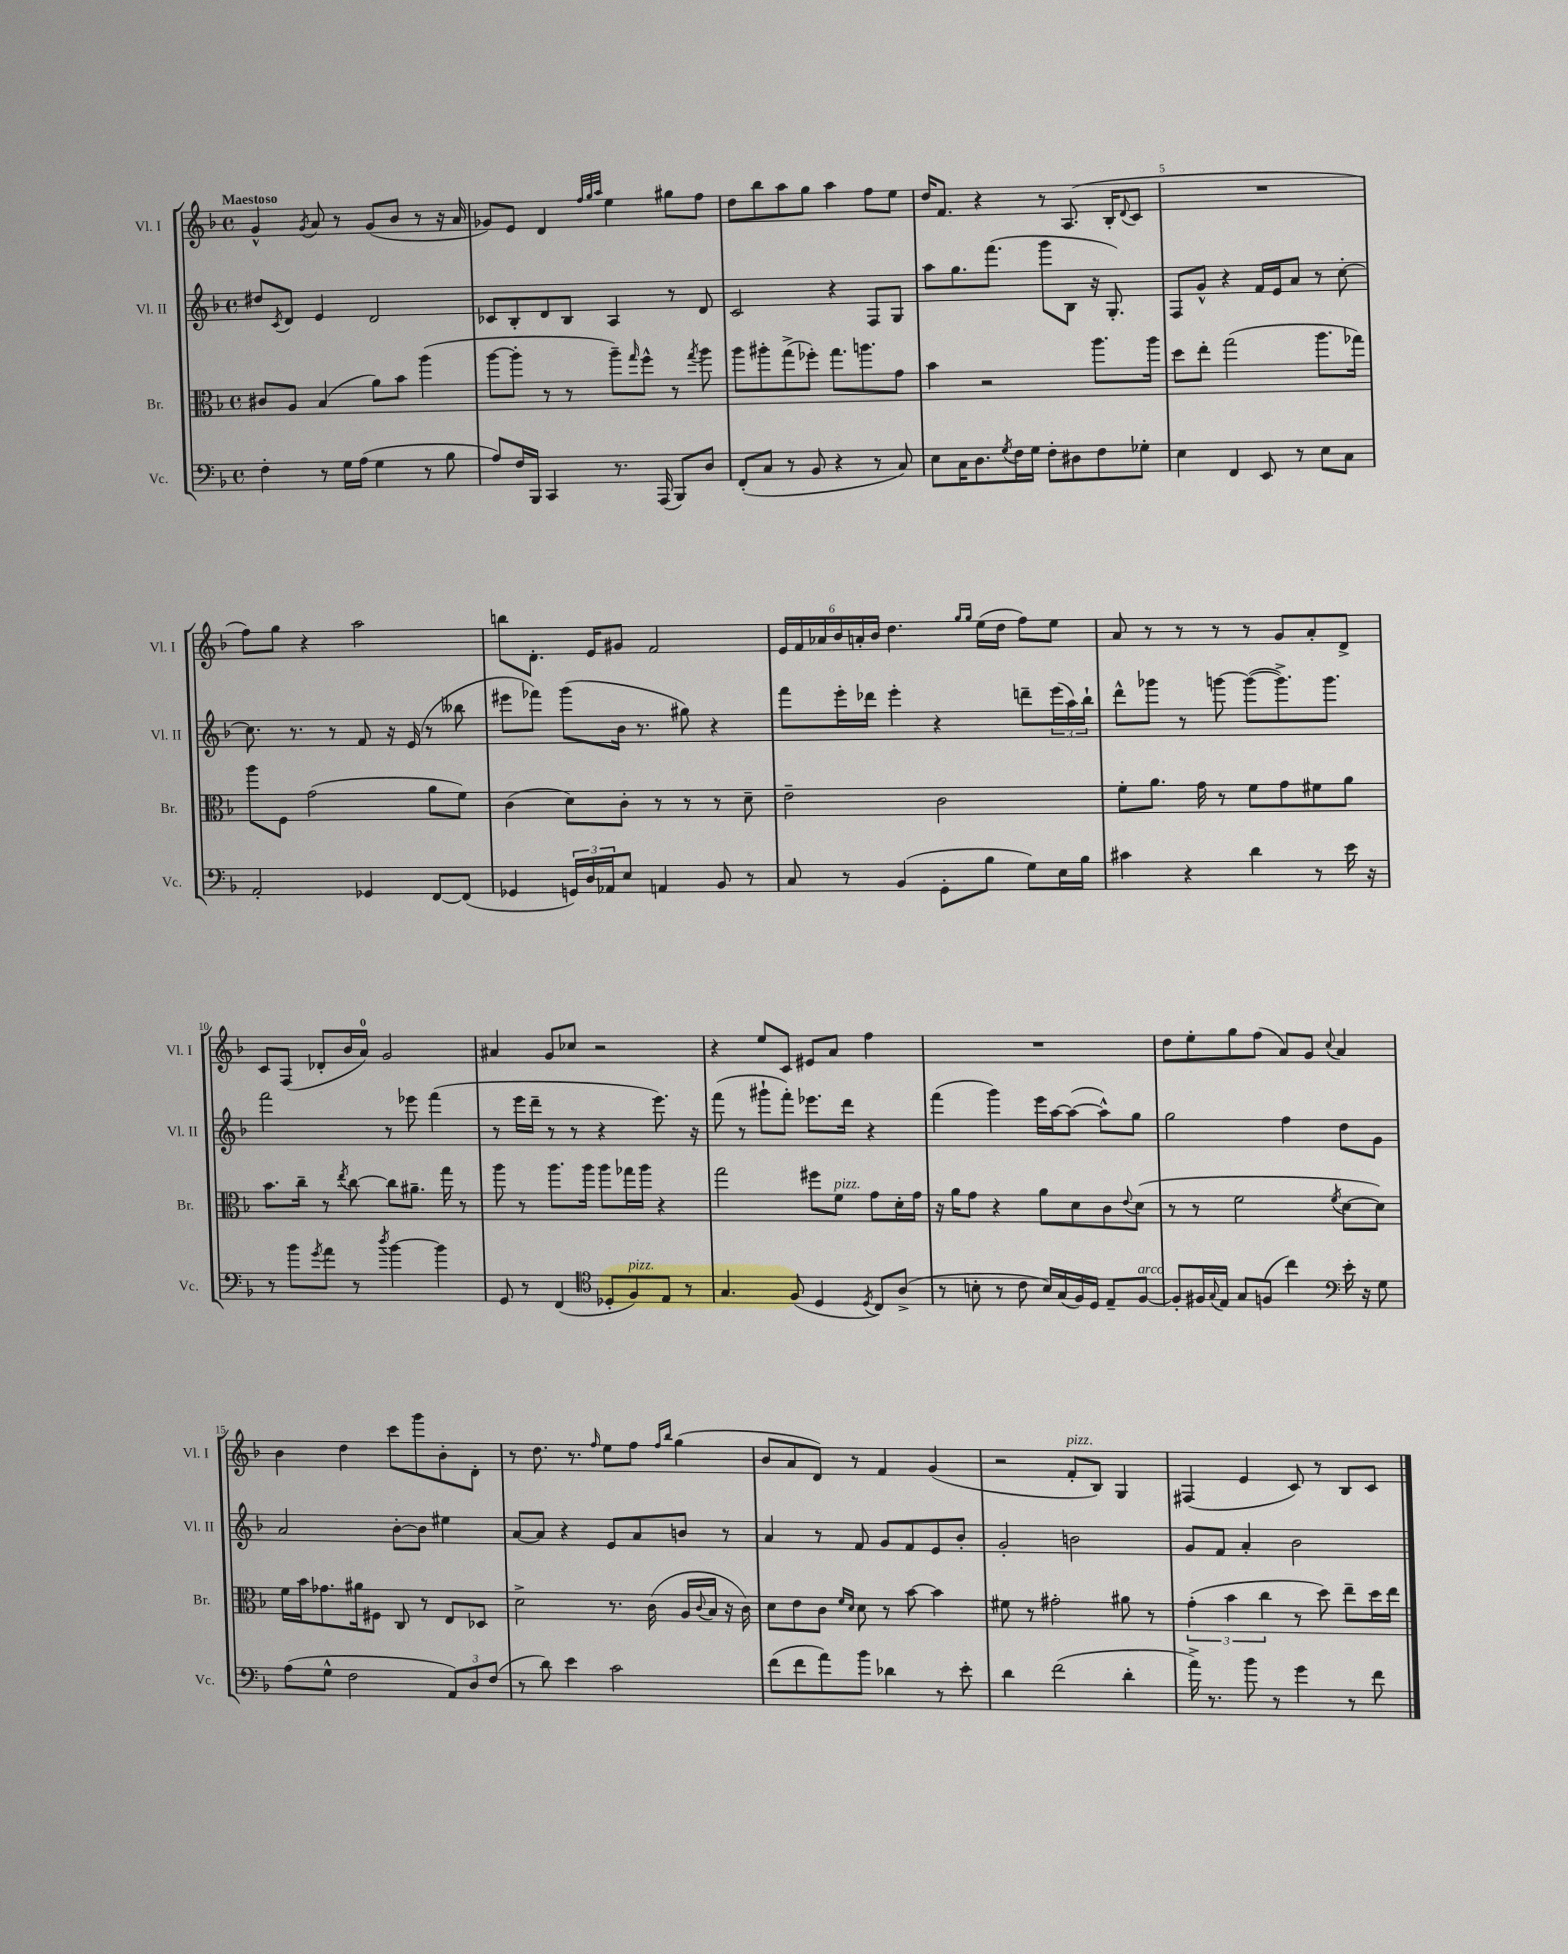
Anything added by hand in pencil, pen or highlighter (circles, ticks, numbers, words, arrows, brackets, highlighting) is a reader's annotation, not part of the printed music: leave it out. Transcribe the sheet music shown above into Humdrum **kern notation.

**kern	**kern	**kern	**kern
*staff4	*staff3	*staff2	*staff1
*clefF4	*clefC3	*clefG2	*clefG2
*k[b-]	*k[b-]	*k[b-]	*k[b-]
*M4/4	*M4/4	*M4/4	*M4/4
*met(c)	*met(c)	*met(c)	*met(c)
4F'	8c#	8dd#	4g^^
.	.	8qc	.
.	8A	8d	.
.	.	.	8qg
8r	(4B-	4e	8a
16G	.	.	8r
(16A	.	.	.
4G	8a)	2d	(8g
.	8b-	.	8b-
8r	(4aa	.	8r
8B-	.	.	16r
.	.	.	16a
=	=	=	=
8A)	[8aa	8c-	8g-)
16F	8aa']	8B-'	8e
16BBB-	.	.	.
4CC	8r	8d	4d
.	8r	8B-	.
.	.	.	32qqff
.	.	.	32qqgg
.	.	.	32qqaa
8.r	8aa~)	4A	4ee
.	16qqgg	.	.
.	8ff^^	.	.
(16AAA	.	.	.
8BBB-)	8r	8r	8gg#
.	8qgg	.	.
8D	8aa	8d	8ff
=	=	=	=
(8FF'	8aa	2c	8dd
8C	8aa#'	.	8bb-
8r	(8gg^	.	8aa
8BB-	8ff-')	.	8gg
4r	8.gg	4r	4aa
.	8.aa	.	.
8r	.	8F	8ff
8C)	8g	8G	8ee
=	=	=	=
8E	4b-	8aa	16dd
.	.	.	8.f
16C	.	8.gg	.
8.D	.	.	.
.	2r	.	4r
.	.	(8.fff	.
8qG	.	.	.
16F	.	.	.
16G	.	.	.
8F'	.	8ggg	8r
8D#	.	8B-	(8.A
8F	8.aa	16r	.
.	.	8.G')	16B-'
.	.	.	8qqd
8G-'	.	.	8c
.	16aa	.	.
=	=	=	=
4E	8dd	8F	1r
.	8ee'	8g^^	.
4FF	(2gg	4r	.
8EE	.	16f	.
.	.	16e	.
8r	.	8a	.
8E	8.aa	8r	.
8C	.	[8cc'	.
.	16gg-)	.	.
=	=	=	=
2AA'	8aa	8.cc]	8ff)
.	8F	.	8gg
.	.	8.r	.
.	(2g	.	4r
.	.	8r	.
4GG-	.	8f	2aa
.	.	16r	.
.	.	(16e	.
[8FF	8a	8r	.
(8FF]	8f)	8bb--	.
=	=	=	=
4GG-	(4c	8eee#	8bb
.	.	8fff-)	8.d'
24GG)	8d)	(8ggg	.
24D	.	.	.
.	.	.	16e
24AA-	.	.	.
8E	8c'	16b-	8g#
.	.	8.r	.
4AA	8r	.	2f
.	8r	8gg#)	.
8BB-	8r	4r	.
8r	8d~	.	.
=	=	=	=
8C	2e~	8fff	24e
.	.	.	24f
.	.	.	24a-
8r	.	16eee'	24b-
.	.	.	24a'
.	.	16ddd-	.
.	.	.	24b-
(4BB-	.	4eee'	4.dd
8GG'	2c	4r	.
.	.	.	16qqgg
.	.	.	16qqgg
8B-	.	.	(16ee
.	.	.	16dd
8G)	.	8ddd~	8ff)
16E	.	(24eee	8ee
.	.	24aa)	.
16B-	.	.	.
.	.	24bb-`	.
=	=	=	=
4c#	8f'	8ddd^^	8a
.	8.a	8ggg-	8r
4r	.	8r	8r
.	16g	.	.
.	8r	[8ggg	8r
4d	8f	(8ggg_	8r
.	8g	8.ggg^])	8g
8r	8f#	.	8a'
.	.	8.ggg	.
16e	8a	.	8d^
16r	.	.	.
=	=	=	=
8r	8.b-	2fff	8c
8b-	.	.	(8F
.	16cc~	.	.
8qg	.	.	.
8a	8r	.	8d-'
.	8qee	.	.
8r	[8cc	.	16b-
.	.	.	16a)
8qdd	.	.	.
[4b-	8cc]	8r	2g
.	8.a#~	8eee-	.
4b-]	.	(4fff	.
.	16gg	.	.
.	8r	.	.
=	=	=	=
8GG	8aa	8r	4a#
8r	8r	16eee	.
.	.	16ddd~	.
(4FF	8.aa	8r	8g
.	.	8r	8cc-
.	16aa	.	.
*clefC4	*	*	*
8D-'	8aa	4r	2r
8F)	16gg-	.	.
.	16aa	.	.
8E	4r	8.eee)	.
8r	.	.	.
.	.	16r	.
=	=	=	=
4.G	2gg	(8fff	4r
.	.	8r	.
.	.	8ggg#`	8ee
(8F	.	8fff')	8c
4D	8ff#	8.eee-	8e#
.	8f	.	8a
.	.	16ddd	.
8qD	.	.	.
8C)	8g	4r	4ff
(8A^	16d'	.	.
.	16g	.	.
=	=	=	=
8r	16r	(4fff	1r
.	16a	.	.
8B'	8g	.	.
8r	4r	4ggg)	.
8c	.	.	.
16B)	8a	16eee	.
(16G	.	[16aa	.
16F)	8d	(8aa_	.
16D	.	.	.
8E~	8c	8aa^^])	.
.	8qqe	.	.
[8F	(8d	8gg	.
=	=	=	=
8F']	8r	2gg	8dd
16F#	8r	.	8ee'
8qqG	.	.	.
16E	.	.	.
8G	2f	.	8gg
(8F	.	.	(8ff
4cc)	.	4ff	8a)
.	.	.	8g
*clefF4	*	*	*
.	8qf	.	8qqcc
16e'	[8d	8dd	4a
16r	.	.	.
8G	8d])	8g	.
=	=	=	=
(8A	16f	2a	4b-
.	16b-	.	.
8G^^	8.g-	.	.
2F	.	.	4dd
.	16a#	.	.
.	8F#	.	.
.	8C	[8b-'	8ccc
.	8r	8b-]	8ggg
12AA)	8E	4ee#	8b-'
12D	.	.	.
.	8D-	.	8d'
(12F	.	.	.
=	=	=	=
8r	2d^	[8a	8r
8d)	.	8a]	8.dd
4e	.	4r	.
.	.	.	8.r
.	.	.	16qqff
2c	8.r	8e	8ee
.	.	8a	8ff
.	(16c	.	.
.	.	.	16qqff
.	.	.	16qqbb-
.	16A	8b	(4gg
.	8qqc	.	.
.	16B-	.	.
.	16r	8r	.
.	16c)	.	.
=	=	=	=
(8f	8d	4a	8b-
8f	8e	.	8a
8a)	8c	8r	8d)
.	16qqf	.	.
.	16qqd	.	.
8b-	8d	8f	8r
4d-	8r	8g	4f
.	[8b-	8f	.
8r	4b-]	8e	(4g
8e'	.	8b-'	.
=	=	=	=
4d	8f#	2g'	2r
.	8r	.	.
(2f	2g#'	.	.
.	.	2b	8f'
.	.	.	8B-)
4d'	8a#	.	4G
.	8r	.	.
=	=	=	=
16a^)	(6g'	8g	(4F#
8.r	.	.	.
.	.	8f	.
.	6b-	.	.
8b-	.	4a'	4e
.	6cc	.	.
8r	.	.	.
4g	8r	2b-	8c)
.	8dd)	.	8r
8r	8ee~	.	8B-
8f	16dd	.	8c
.	16ee	.	.
==	==	==	==
*-	*-	*-	*-
